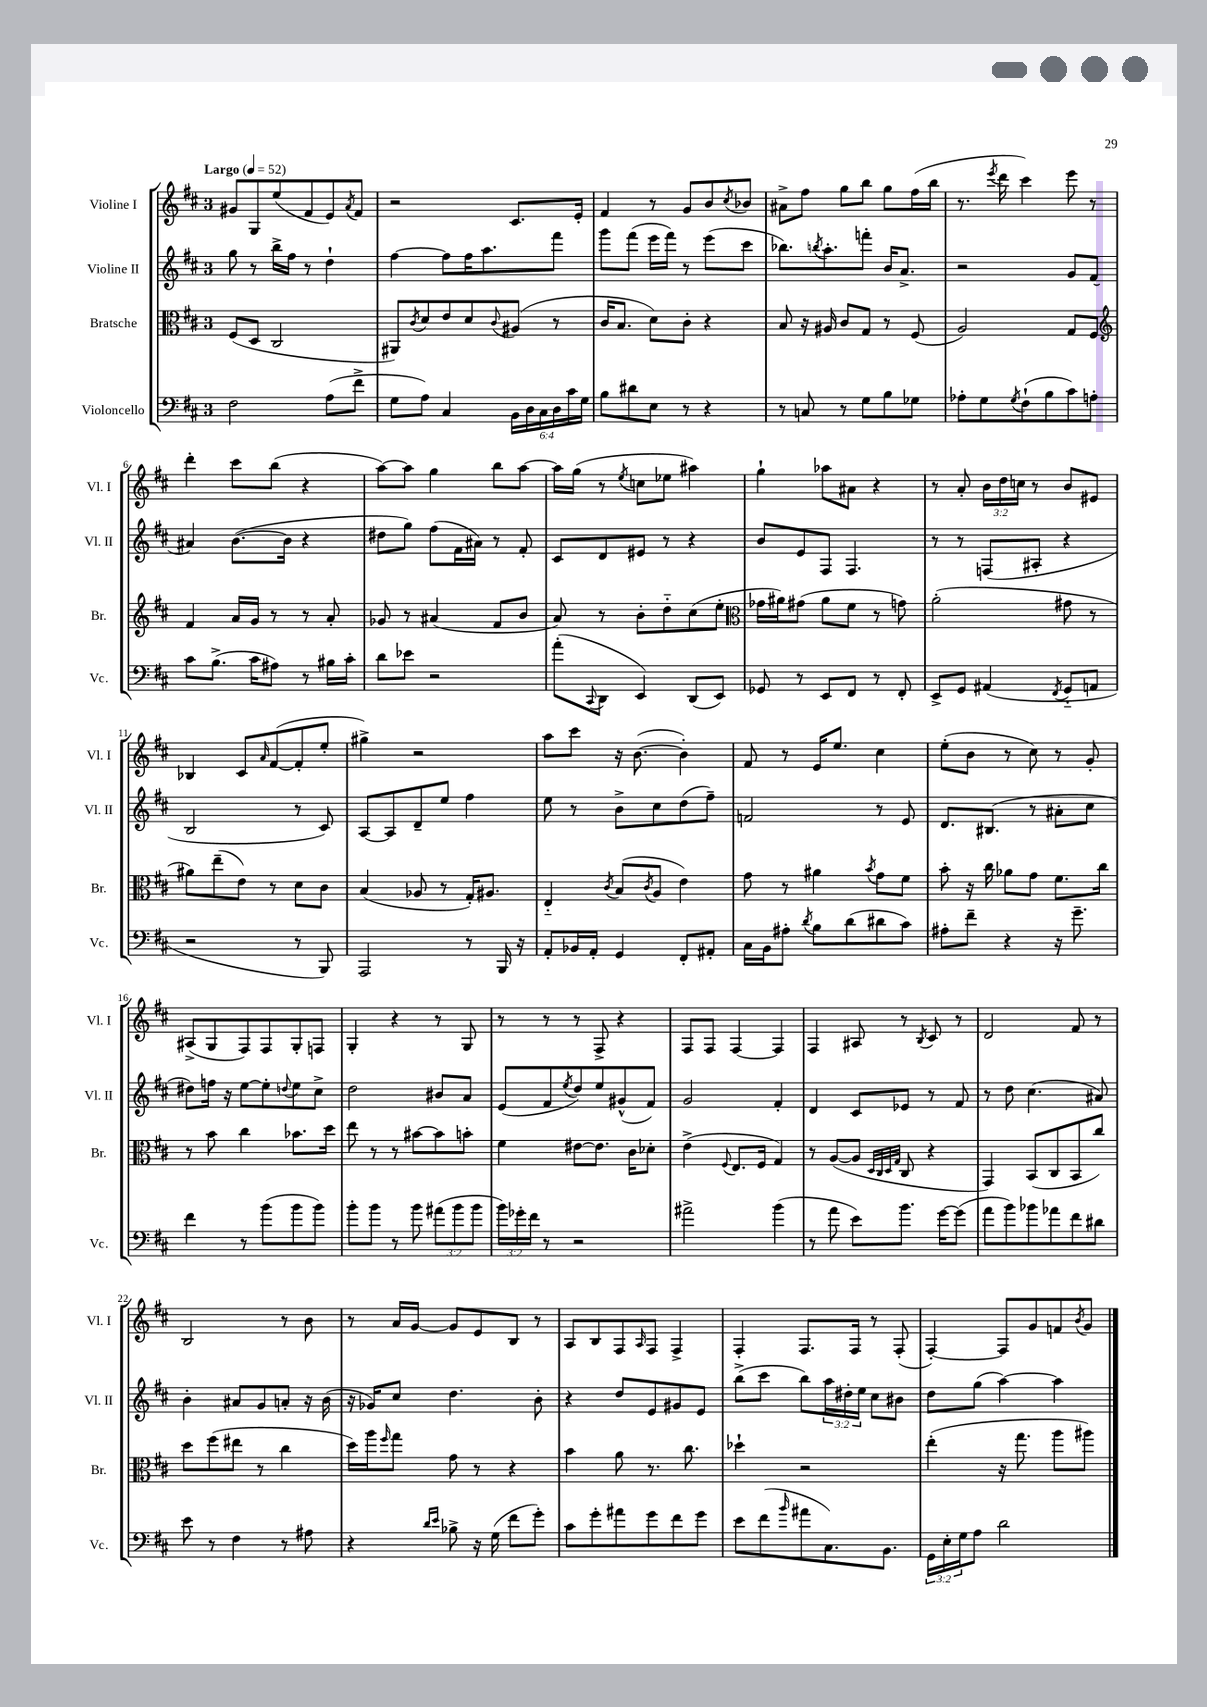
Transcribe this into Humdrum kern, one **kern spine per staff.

**kern	**kern	**kern	**kern
*part4	*part3	*part2	*part1
*staff4	*staff3	*staff2	*staff1
*I"Violoncello	*I"Bratsche	*I"Violine II	*I"Violine I
*I'Vc.	*I'Br.	*I'Vl. II	*I'Vl. I
*clefF4	*clefC3	*clefG2	*clefG2
*k[f#c#]	*k[f#c#]	*k[f#c#]	*k[f#c#]
*M3/4	*M3/4	*M3/4	*M3/4
*MM52	*MM52	*MM52	*MM52
=1	=1	=1	=1
!	!	!	!LO:TX:a:B:t=Largo
2F#\	(8F#/L	8gg\	8g#X/L
.	8D/J	8r	8G/
.	2C#/	16bb^\LL	(8ee/
.	.	16ff#\JJ	.
.	.	8r	8f#/
(8A\L	.	4dd`\	8e/)
.	.	.	8qa/
8f#^\J	.	.	8f#/J
=2	=2	=2	=2
8G\L	8AA#X/L)	[4ff#\	2r
.	8qc#/	.	.
8A\J)	8d/	.	.
4C#/	8e/	8ff#\L]	.
.	8d/	16ff#\K	.
.	.	8.aa\	.
.	8qqc#/	.	.
24BB\LL	(8A#X/J	.	8.c#/L
24D\	.	.	.
24C#\	.	.	.
24D\	8r	8fff#\J	.
24c#\	.	.	.
.	.	.	16e'/Jk
24G\JJ	.	.	.
=3	=3	=3	=3
8B\L	16c#/KL	8ggg\L	4f#/
.	8.B/J	.	.
8d#X\	.	(8fff#\J	.
8E\J	8d\L)	16eee\LL	8r
.	.	16fff#\JJ)	.
8r	8c#'\J	8r	8g/L
4r	4r	(8eee\L	8b/
.	.	.	8qcc#/
.	.	8ccc#\J	8b-X/J
=4	=4	=4	=4
8r	8B/	8.bb-X\L)	8a#X^\L
8Cn/	16r	.	8ff#\J
.	.	8qbbn/	.
.	16A#X/	8.aa'\	.
8r	8c#/L	.	8gg\L
8G\L	8G/J	8fffn'\J	8bb\J
8B\	8r	16b/KL	8gg\L
.	.	8.a^/J	.
8G-X\J	(8F#/	.	(16ff#\L
.	.	.	16bb\JJ
=5	=5	=5	=5
8A-X'\L	2A/)	2r	8.r
8G\	.	.	.
.	.	.	8qeee/
.	.	.	16ddd\
8qG/	.	.	.
(8F#`\	.	.	4ccc#\)
8B\	.	.	.
8c#\)	8G/L	8g/L	8eee\
8An'\J	8F#/J	(8f#/J	8r
!!LO:LB:g=z
=6	=6	=6	=6
*	*clefG2	*	*
8c#\L	4f#/	4a#X/)	4ddd'\
(8.B^\J	.	.	.
.	16a/LL	([8.b\L	8ccc#\L
16c#\KL	16g/JJ	.	.
8A#X\J)	8r	.	(8bb\J
.	.	16b\Jk]	.
8r	8r	4r	4r
16B#X\LL	8a'/	.	.
16c#'\JJ	.	.	.
=7	=7	=7	=7
8d\L	8g-X/	8dd#X\L	[8aa\L)
8e-X\J	8r	8gg\J)	8aa\J]
2r	(4a#X/	(8ff#\L	4gg\
.	.	16f#\L	.
.	.	16a#X\JJ)	.
.	8f#/L	8r	8bb\L
.	8b/J	8f#'/	[8aa\J
=8	=8	=8	=8
(8a'\L	8a/)	8c#/L	16aa\LL]
.	.	.	(16gg\JJ
8qqCC#/	.	.	.
8DD\J	8r	8d/	8r
.	.	.	8qee/
4EE/)	8b'\L	8e#X/J	8ccn\L
.	8dd\	8r	8ee-X\J
(8DD/L	(8cc#\	4r	4aa#X\)
8EE/J)	8ee'\J	.	.
=9	=9	=9	=9
*	*clefC3	*	*
8GG-X/	16g-X\LL	8b/L	4gg`\
.	16a#X\J)	.	.
8r	(8g#X\J	8e/	.
8EE/L	8a#\L	8F#/J	8aa-X\L
8FF#/J	8f#\J	4.F#/	8a#X\J
8r	8r	.	4r
8FF#'/	8gn\)	.	.
=10	=10	=10	=10
8EE^/L	(2a'\	8r	8r
8GG/J	.	8r	8a'/
(4AA#X/	.	(8Fn/L	24b\LL
.	.	.	24dd\
.	.	.	24ccn\JJ
.	.	8A#X'/J	8r
8qFF#/	.	.	.
8GG/L	8g#X\	4r	8b/L
8AAn/J	8r	.	8e#X/J
!!LO:LB:g=z
=11	=11	=11	=11
2r	8a#X\L)	2B/	4B-X/
.	(8ee~\	.	.
.	8e\J)	.	8c#/L
.	.	.	16qqa/
.	8r	.	([8f#/
8r	8d\L	8r	8f#'/]
8BBB/)	8c#\J	8c#/)	8ee'/J
=12	=12	=12	=12
2AAA/	(4B/	[8A/L	4gg#X^\)
.	.	8A/]	.
.	8A-X/	8d~/	2r
.	8r	8ee/J	.
8r	16G'/KL)	4ff#\	.
.	8.A#X/J	.	.
16BBB/	.	.	.
16r	.	.	.
=13	=13	=13	=13
8AA'/L	4E/	8ee\	8aa\L
16BB-X/L	.	8r	8ccc#\J
16AA'/JJ	.	.	.
.	8qc#/	.	.
4GG/	(8B/L	8b^\L	16r
.	.	.	([8.b\
.	8qc#/	.	.
.	8A/J	8cc#\	.
8FF#'/L	4e\)	(8dd\	4b'\])
8AA#X'/J	.	8ff#~\J)	.
=14	=14	=14	=14
16C#\LL	8g\	2fn/	8f#/
16BB\J	.	.	.
8A#X'\J	8r	.	8r
8qd/	.	.	.
8B\L	4a#X\	.	16e/KL
.	.	.	8.ee/J
(8d\	.	.	.
.	8qb/	.	.
8d#X\	8g\L	8r	4cc#\
8c#\J)	8f#\J	8e/	.
=15	=15	=15	=15
8A#X'\L	8b'\	8.d/L	(8ee'\L
8f#~\J	16r	.	8b\J
.	16cc#\	(8.B#X/J	.
4r	8a-X\L	.	8r
.	8g\J	8r	8cc#\)
16r	8.f#\L	8a#X'\L	8r
8.g~\	.	.	.
.	.	8cc#\J	8g'/
.	16cc#\Jk	.	.
!!LO:LB:g=z
=16	=16	=16	=16
4f#\	8r	8dd#X\L)	(8A#X^/L
.	8b\	16ffn\Jk	8G/
.	.	16r	.
8r	4cc#\	[8ee\L	8F#/)
(8b\L	.	8ee'\]	8F#/
.	.	8qqddn/	.
8b\	8.b-X\L	8ee\	8G'/
8b\J)	.	8cc#^\J	8Fn/J
.	16dd\Jk	.	.
=17	=17	=17	=17
8b'\L	8ee\	2dd\	4G'/
8b\J	8r	.	.
8r	8r	.	4r
8b\	[8b#X\L	.	.
(12a#X\L	8b#\]	8b#X/L	8r
12b\	.	.	.
.	8bn'\J	8a/J	8G/
12b\J	.	.	.
=18	=18	=18	=18
24b\LL)	4f#\	(8e/L	8r
24g-X'\	.	.	.
24f#\JJ	.	.	.
8r	.	8f#/	8r
.	.	8qee/	.
2r	[8e#X\L	8dd/)	8r
.	8.e#\J]	8ee/	8F#^/
.	.	(8g#X^^/	4r
.	16c#\KL	.	.
.	8d-X'\J	8f#/J)	.
=19	=19	=19	=19
2a#X^\	(4e^\	2g/	8F#/L
.	.	.	8F#/J
.	8qqF#/	.	.
.	8.E/L	.	[4F#/
.	16F#/Jk	.	.
(4b\	4G/)	4f#'/	4F#/]
=20	=20	=20	=20
8r	8r	4d/	4F#/
8a\	([8A/L	.	.
8e\L)	8A/J]	8c#/L	8A#X/
.	32qqD/LLL	.	.
.	32qqC#/	.	.
.	32qqD/	.	.
.	32qqG/JJJ	.	.
8.b\J	8C#/	8e-X/J	8r
.	.	.	8qB/
.	4r	8r	8c#/
[16g\KL	.	.	.
(8g\J]	.	8f#/	8r
=21	=21	=21	=21
8a\L	4GG/)	8r	2d/
8b\)	.	8dd\	.
8b-X\	(8BB/L	(4.cc#\	.
8a-X\	8C#/	.	.
8f#\	8BB/	.	8f#/
8d#X\J	8cc#/J)	8a#X/)	8r
!!LO:LB:g=z
=22	=22	=22	=22
8e\	8dd\L	4b'\	2B/
8r	(8ff#\	.	.
4F#\	8ee#X\J	8a#X/L	.
.	8r	8g/	.
8r	4cc#\	8an'/J	8r
8A#X\	.	16r	8b\
.	.	(16b\	.
=23	=23	=23	=23
4r	16dd\LL)	16r	8r
.	16aa\J	16g-X/KL)	.
.	16qqff#/	.	.
.	8gg\J	8cc#/J	16a/LL
.	.	.	[16g/JJ
16qqd/LL	.	.	.
16qqe/JJ	.	.	.
8B-X^\	8g\	4.dd\	8g/L]
16r	8r	.	8e/
(16G\	.	.	.
8f#\L	4r	.	8B/J
8g'\J)	.	8b'\	8r
=24	=24	=24	=24
8c#\L	4b\	4r	8A/L
8g'\	.	.	8B/
8a#X\	8a\	8dd/L	8F#/
.	.	.	16qqA/
8g\	8.r	8e/	8F#/J
8f#\	.	8g#X/	4F#^/
.	8.cc#\	.	.
8g\J	.	8e/J	.
=25	=25	=25	=25
8e\L	4dd-X`\	(8bb^\L	4F#'/
(8f#\	.	8ccc#\J	.
16qqb/	.	.	.
8a#X\	2r	8bb\L)	8.F#/L
8.C#\)	.	24aa\L	.
.	.	24dd#X'\	.
.	.	.	16F#/Jk
.	.	24ee\JJ	.
.	.	8cc#\L	8r
8.BB\J	.	.	.
.	.	8b#X\J	(8F#'/
=26	=26	=26	=26
24GG\LL	(4ee'\	8dd\L	[4F#'/)
24E'\	.	.	.
24G\J	.	.	.
8A\J	.	(8gg\J	.
2d\	16r	[4aa\)	8F#/L]
.	8.gg\	.	.
.	.	.	8g/
.	8aa\L	4aa\]	8fn/
.	.	.	8qb/
.	8aa#X\J)	.	8g/J
==	==	==	==
*-	*-	*-	*-
